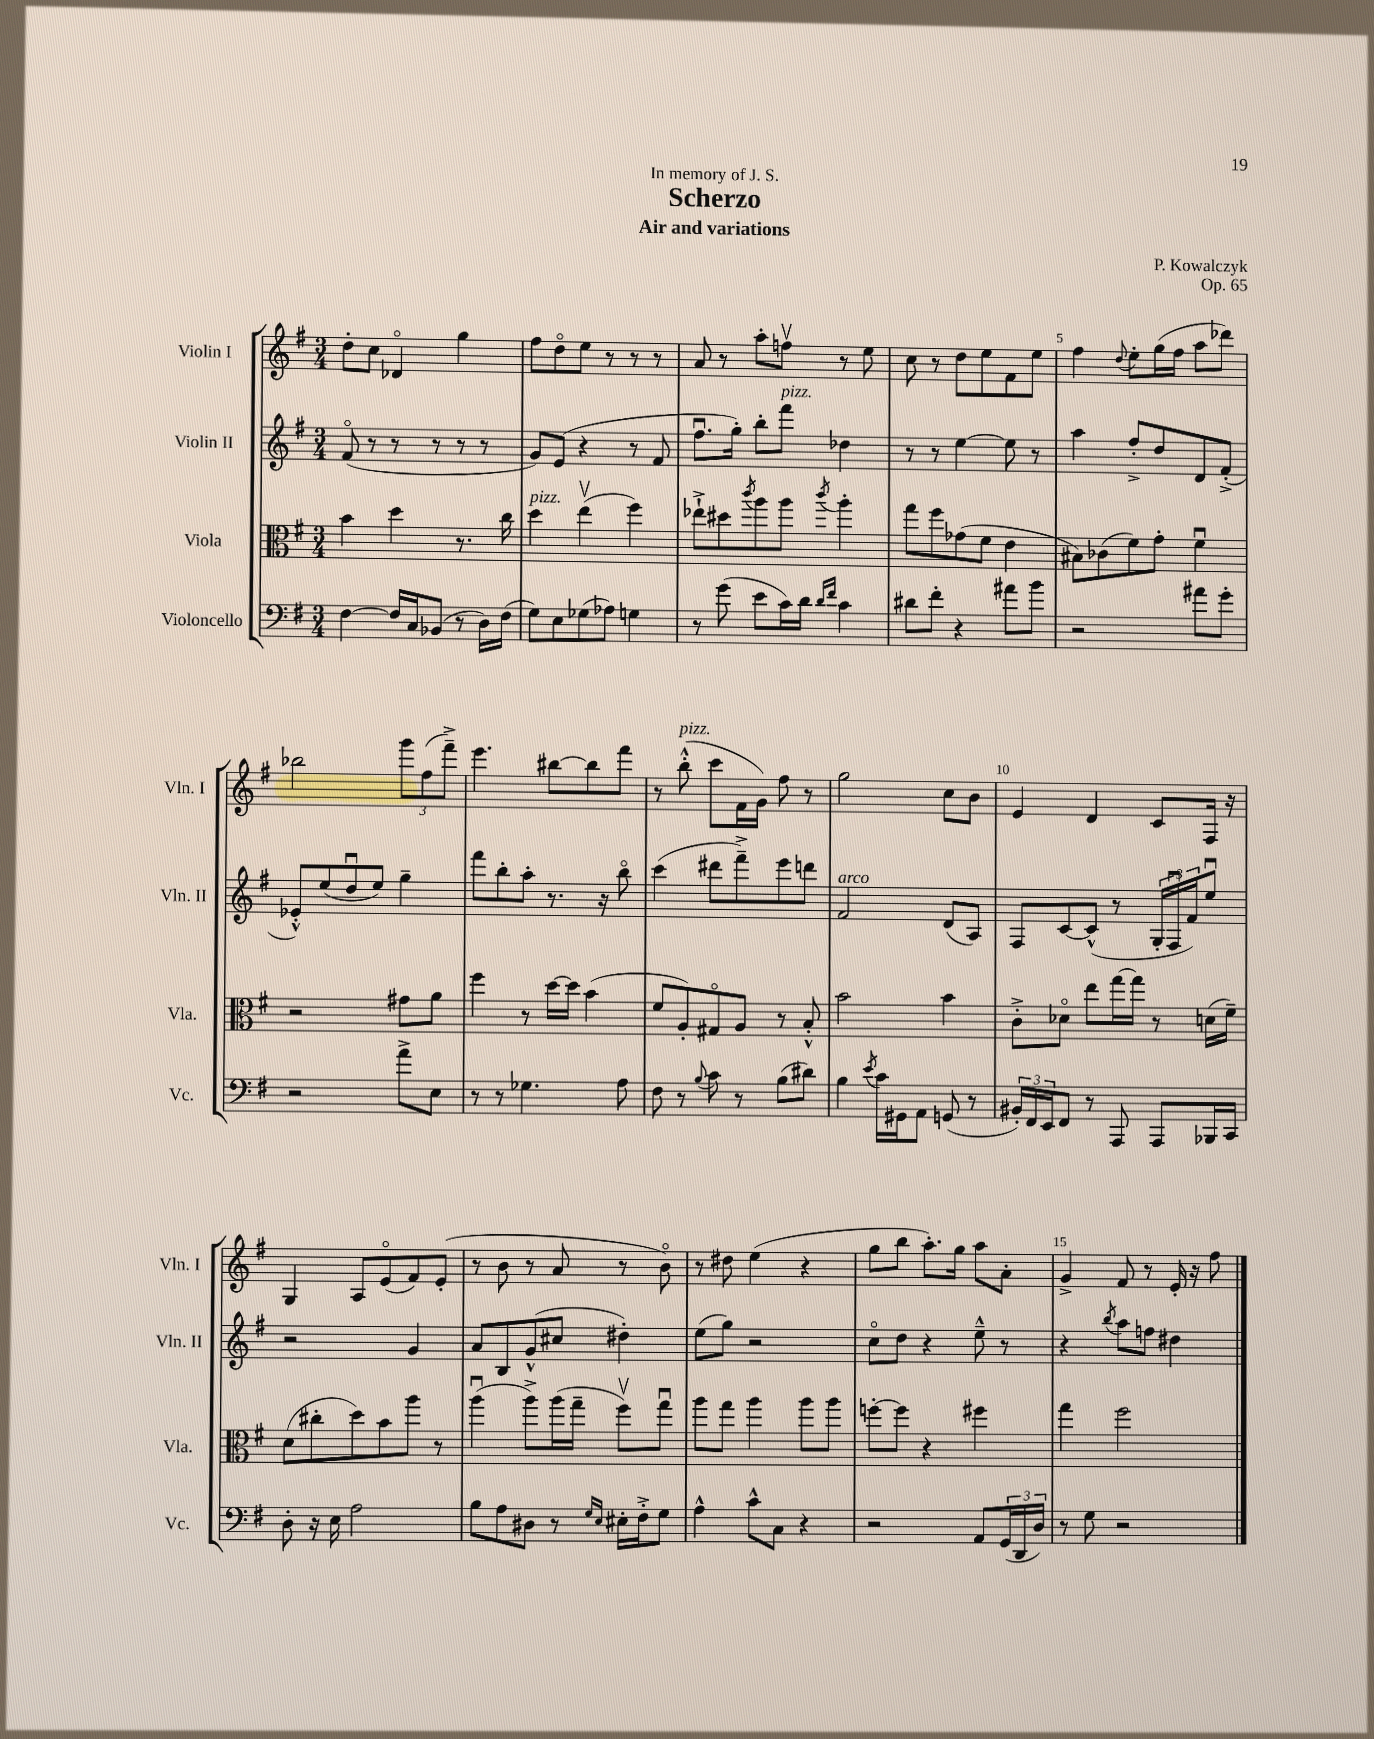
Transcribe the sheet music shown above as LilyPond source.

\header { title = "Scherzo" composer = "P. Kowalczyk" subtitle = "Air and variations" dedication = "In memory of J. S." opus = "Op. 65" }
<<
\new StaffGroup <<
\new Staff = "s0" \with { instrumentName = "Violin I" shortInstrumentName = "Vln. I" } {
    \clef treble \key g \major \numericTimeSignature \time 3/4
    d''8-. c''8 des'4\flageolet g''4 |
    fis''8 d''8\flageolet e''8 r8 r8 r8 |
    a'8 r8 a''8-. f''8\upbow r8 e''8 |
    c''8 r8 d''8 e''8 fis'8 e''8 |
    fis''4 \appoggiatura { d''8 } e''8-. g''16( fis''16 a''8 des'''8) |
    bes''2 \tuplet 3/2 { g'''8 fis''8( fis'''8--->) } |
    e'''4. bis''8~ bis''8 fis'''8 |
    r8 b''8-.-^^\markup { \italic "pizz." }( c'''8 fis'16 g'16) fis''8 r8 |
    g''2 c''8 b'8 |
    e'4 d'4 c'8 fis16 r16 |
    g4 a8 e'8\flageolet( fis'8) e'8-.( |
    r8 b'8 r8 a'8 r8 b'8\flageolet) |
    r8 dis''8 e''4( r4 |
    g''8 b''8 a''8.-.) g''16 a''8 a'8-. |
    g'4-> fis'8 r8 e'16-. r16 fis''8 \bar "|." |
}
\new Staff = "s1" \with { instrumentName = "Violin II" shortInstrumentName = "Vln. II" } {
    \clef treble \key g \major \numericTimeSignature \time 3/4
    fis'8\flageolet( r8 r8 r8 r8 r8 |
    g'8) e'8( r4 r8 fis'8 |
    fis''8.\downbow g''16-.) b''8-. fis'''8^\markup { \italic "pizz." } des''4 |
    r8 r8 e''4~ e''8 r8 |
    a''4 fis''8-.-> d''8 d'8 fis'8-.->( |
    ees'8-.-^) e''8( d''8\downbow e''8) g''4-- |
    fis'''8 b''8-. a''8-. r8. r16 b''8\flageolet |
    c'''4( dis'''8 fis'''8--->) e'''8 d'''8 |
    fis'2^\markup { \italic "arco" } d'8( a8) |
    fis8 c'8~ c'8-^( r8 \tuplet 3/2 { g16-. fis16\downbow fis'16) } e''8\downbow |
    r2 g'4 |
    a'8 b8 g'8-^( cis''8 dis''4-.) |
    e''8( g''8) r2 |
    c''8\flageolet d''8 r4 e''8---^ r8 |
    r4 \acciaccatura { b''8 } a''8 f''8 dis''4 \bar "|." |
}
\new Staff = "s2" \with { instrumentName = "Viola" shortInstrumentName = "Vla." } {
    \clef alto \key g \major \numericTimeSignature \time 3/4
    b'4 d''4 r8. c''16 |
    d''4^\markup { \italic "pizz." } e''4\upbow( fis''4) |
    ees''8-!-> dis''8 \acciaccatura { c'''8 } a''8 a''8 \acciaccatura { c'''8 } a''4-. |
    g''8 fis''8 ges'8( fis'8 e'4 |
    bis8) ces'8( fis'8) g'8-. fis'4\downbow |
    r2 gis'8 a'8 |
    fis''4 r8 d''16~ d''16 b'4( |
    fis'8 a8-.) gis8\flageolet a8 r8 b8-.-^ |
    b'2 b'4 |
    c'8-.-> des'8\flageolet e''8 g''16~ g''16 r8 d'16( fis'16--) |
    d'8( cis''8-. d''8) b'8 a''8 r8 |
    a''4\downbow( a''8->) a''16( g''16-- fis''8\upbow) g''8\downbow |
    a''8 g''8 a''4 a''8 a''8 |
    f''8~-. f''8 r4 fis''4 |
    g''4 fis''2 \bar "|." |
}
\new Staff = "s3" \with { instrumentName = "Violoncello" shortInstrumentName = "Vc." } {
    \clef bass \key g \major \numericTimeSignature \time 3/4
    fis4~ fis16 c16 bes,8( r8 d16) fis16( |
    g8) e8 ges8( aes8) g4 |
    r8 g'8( e'8 c'16) d'16 \grace { d'16 fis'16 } c'4 |
    dis'8 fis'8-. r4 ais'8 b'8 |
    r2 ais'8 g'8-. |
    r2 a'8-> e8 |
    r8 r8 ges4. a8 |
    fis8 r8 \appoggiatura { b8 } c'8 r8 b8( dis'8) |
    b4 \acciaccatura { e'8 } c'16 gis,16 a,8 g,8( r8 |
    \tuplet 3/2 { bis,16-.) fis,16 e,16 } fis,8 r8 a,,8 a,,8 bes,,16 c,16 |
    d8-. r16 e16 a2 |
    b8 a8 dis8 r8 \grace { g16 e16 } eis16-. fis16-.-> g8 |
    a4-^ c'8-^ c8 r4 |
    r2 a,8 \tuplet 3/2 { g,16( d,16 d16) } |
    r8 g8 r2 \bar "|." |
}
>>
>>
\layout { \context { \Score \override BarNumber.break-visibility = ##(#f #t #t) barNumberVisibility = #(every-nth-bar-number-visible 5) } }
